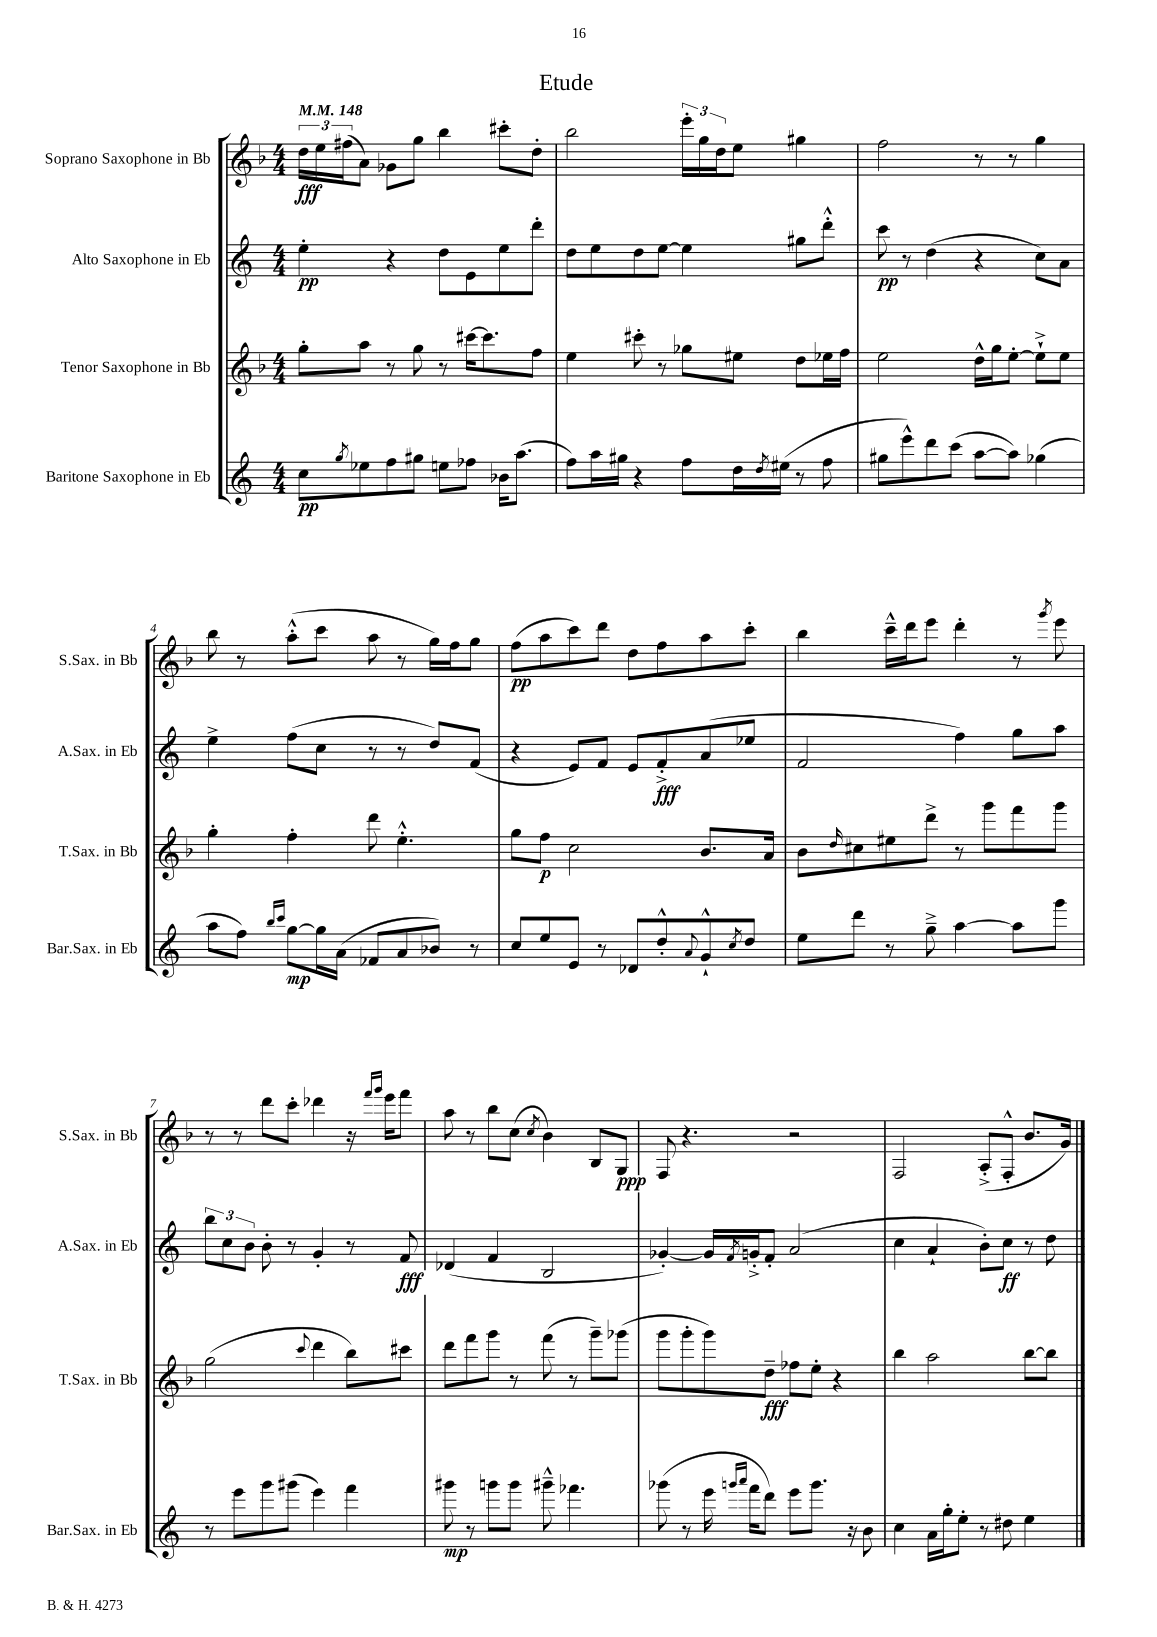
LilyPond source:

\header { title = "Etude" }
<<
\new StaffGroup <<
\new Staff = "s0" \with { instrumentName = "Soprano Saxophone in Bb" shortInstrumentName = "S.Sax. in Bb" } {
    \clef treble \key f \major \numericTimeSignature \time 4/4 \tempo 4 = 148
    \tuplet 3/2 { d''16\fff e''16 fis''16( } a'8) ges'8 g''8 bes''4 cis'''8-. d''8-. |
    bes''2 \tuplet 3/2 { e'''16-. g''16 d''16 } e''8 gis''4 |
    f''2 r8 r8 g''4 |
    bes''8 r8 a''8-.-^( c'''8 a''8 r8 g''16) f''16 g''8 |
    f''8\pp( a''8 c'''8) d'''8 d''8 f''8 a''8 c'''8-. |
    bes''4 c'''16---^ d'''16 e'''8 d'''4-. r8 \acciaccatura { g'''8 } e'''8 |
    r8 r8 d'''8 c'''8-. des'''4 r16 \grace { f'''16 g'''16 } e'''16 f'''8 |
    a''8 r8 bes''8 c''8( \acciaccatura { c''8 } bes'4) bes8 g8\ppp |
    f8 r4. r2 |
    f2 a8-.->( f8-.-^ bes'8. g'16) \bar "|." |
}
\new Staff = "s1" \with { instrumentName = "Alto Saxophone in Eb" shortInstrumentName = "A.Sax. in Eb" } {
    \clef treble \key c \major \numericTimeSignature \time 4/4
    e''4-.\pp r4 d''8 e'8 e''8 d'''8-. |
    d''8 e''8 d''8 e''8~ e''4 gis''8 d'''8-.-^ |
    c'''8\pp r8 d''4( r4 c''8) a'8 |
    e''4-> f''8( c''8 r8 r8 d''8) f'8( |
    r4 e'8) f'8 e'8 f'8-.->\fff a'8( ees''8 |
    f'2 f''4) g''8 a''8 |
    \tuplet 3/2 { b''8 c''8 b'8 } b'8-. r8 g'4-. r8 f'8\fff |
    des'4( f'4 b2 |
    ges'4~-.) ges'16 \acciaccatura { f'8 } g'16-.-> f'8-. a'2( |
    c''4 a'4-! b'8-.) c''8\ff r8 d''8 \bar "|." |
}
\new Staff = "s2" \with { instrumentName = "Tenor Saxophone in Bb" shortInstrumentName = "T.Sax. in Bb" } {
    \clef treble \key f \major \numericTimeSignature \time 4/4
    g''8-. a''8 r8 g''8 r8 cis'''16~ cis'''8. f''8 |
    e''4 cis'''8-. r8 ges''8 eis''8 d''8 ees''16 f''16 |
    e''2 d''16-^ g''16 e''8~-. e''8-!-> e''8 |
    g''4-. f''4-. d'''8 e''4.-.-^ |
    g''8 f''8\p c''2 bes'8. a'16 |
    bes'8 \grace { d''16 } cis''8 eis''8 d'''8-> r8 g'''8 f'''8 g'''8 |
    g''2( \appoggiatura { c'''8 } d'''4 bes''8) cis'''8 |
    d'''8 f'''8 g'''8 r8 f'''8( r8 g'''8--) ges'''8( |
    g'''8 g'''8-. g'''8) d''8--\fff fes''8 e''8-. r4 |
    bes''4 a''2 bes''8~ bes''8 \bar "|." |
}
\new Staff = "s3" \with { instrumentName = "Baritone Saxophone in Eb" shortInstrumentName = "Bar.Sax. in Eb" } {
    \clef treble \key c \major \numericTimeSignature \time 4/4
    c''8\pp \acciaccatura { g''8 } ees''8 f''8 gis''8 e''8 fes''8 bes'16 a''8.( |
    f''8) a''16 gis''16 r4 f''8 d''16 \acciaccatura { d''8 } eis''16( r8 f''8 |
    gis''8 e'''8-^) d'''8 c'''8( a''8~ a''8) ges''4( |
    a''8 f''8) \grace { b''16 c'''16 } g''8~\mp g''16 a'16( fes'8 a'8 bes'8) r8 |
    c''8 e''8 e'8 r8 des'8 d''8-.-^ \appoggiatura { a'8 } g'8-!-^ \acciaccatura { c''8 } d''8 |
    e''8 d'''8 r8 g''8---> a''4~ a''8 g'''8 |
    r8 e'''8 g'''8 gis'''8( e'''4) f'''4 |
    gis'''8\mp r8 g'''8 g'''8 gis'''8---^ fes'''4. |
    ges'''8( r8 e'''16 \grace { g'''16 a'''16 } f'''16 d'''8) e'''8 g'''8. r16 b'8 |
    c''4 a'16 g''16-. e''8-. r8 dis''8 e''4 \bar "|." |
}
>>
>>
